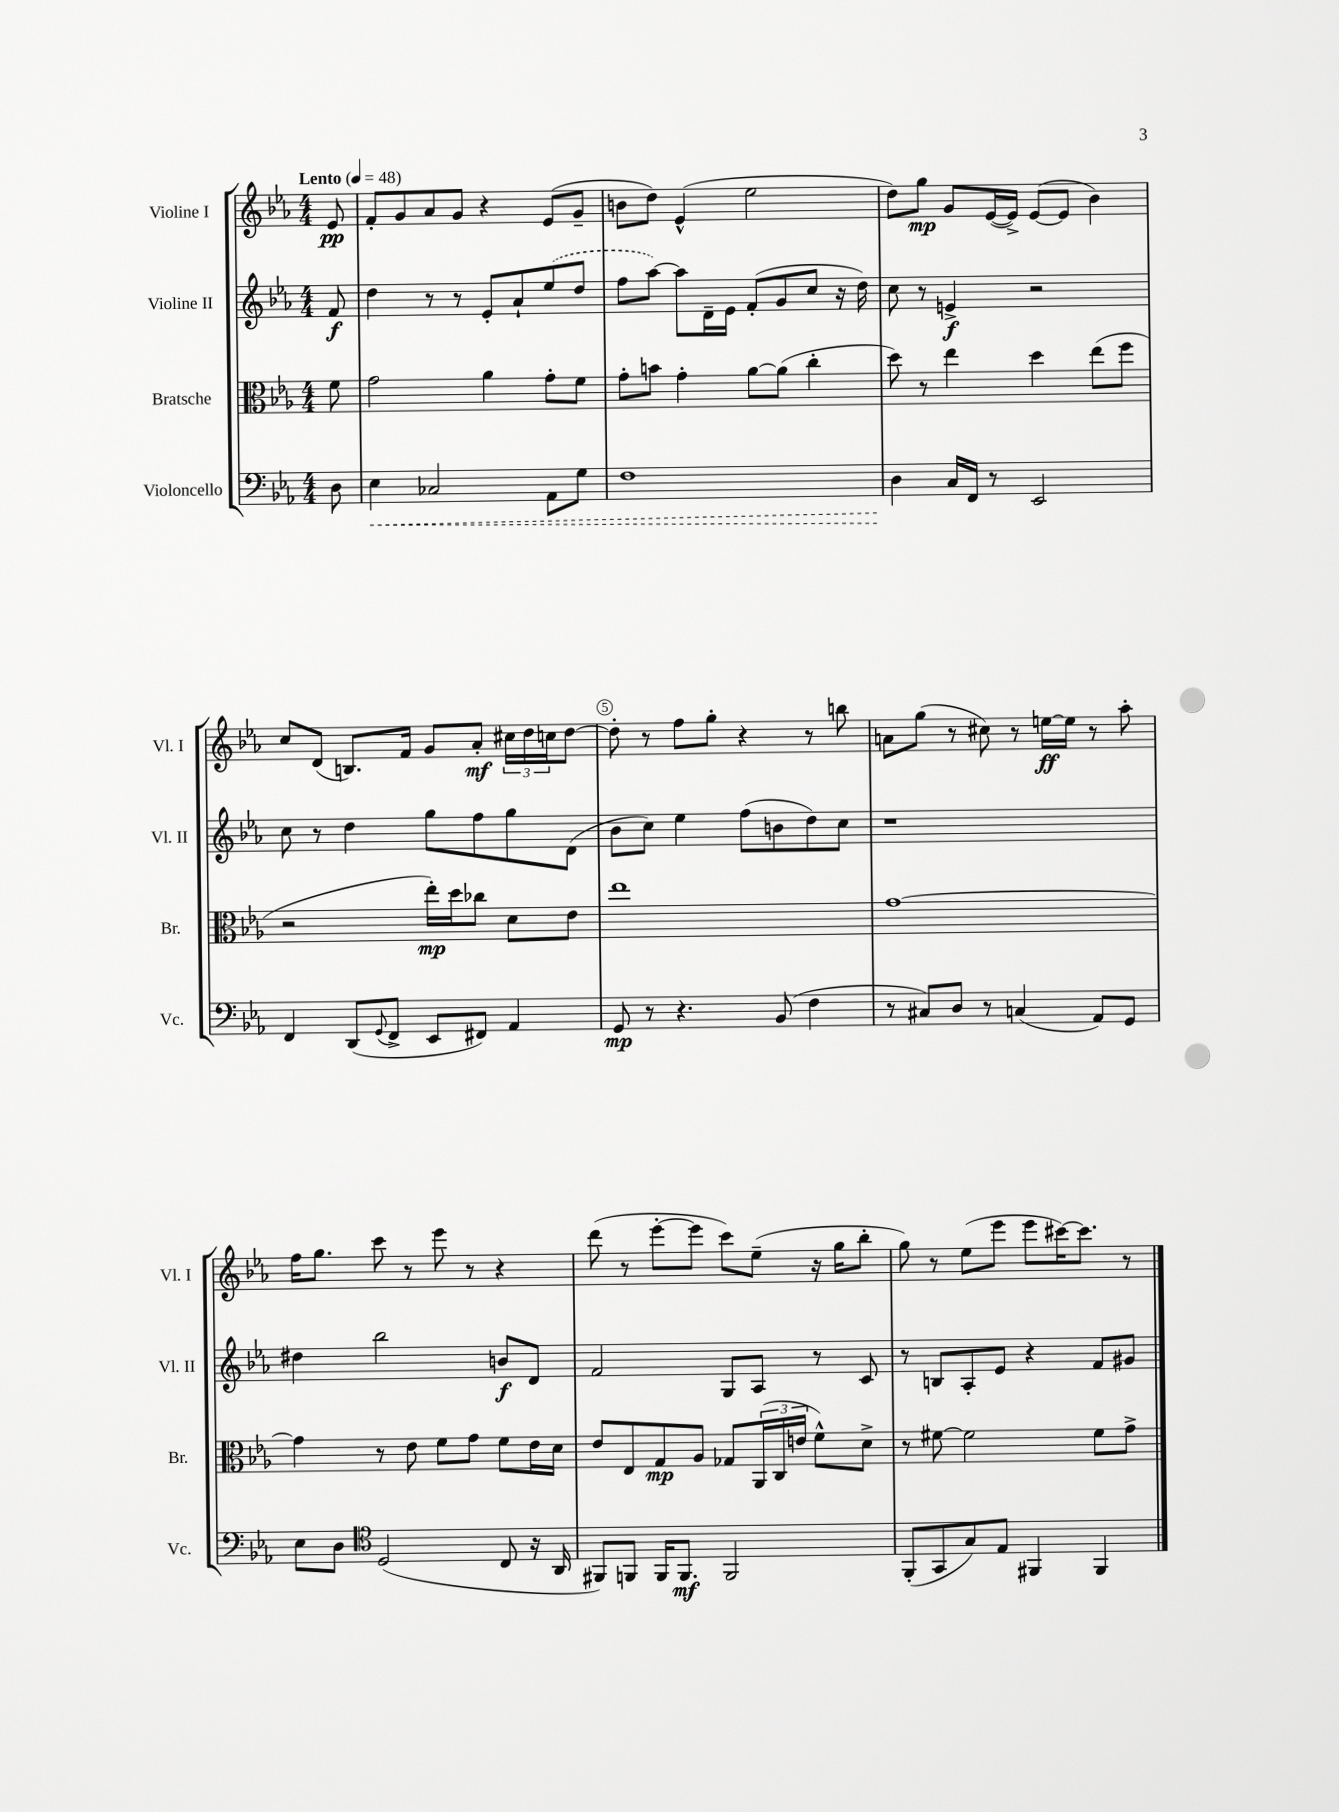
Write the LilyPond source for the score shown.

<<
\new StaffGroup <<
\new Staff = "s0" \with { instrumentName = "Violine I" shortInstrumentName = "Vl. I" } {
    \clef treble \key ees \major \numericTimeSignature \time 4/4 \partial 8 \tempo "Lento" 4 = 48
    ees'8\pp |
    f'8-. g'8 aes'8 g'8 r4 ees'8( g'8-- |
    b'8 d''8) ees'4-^( ees''2 |
    d''8) g''8\mp g'8 ees'16~( ees'16->) ees'8~( ees'8 bes'4) |
    c''8 d'8( b8.) f'16 g'8 aes'8-.\mf \tuplet 3/2 { cis''16 d''16 c''16 } d''8~ |
    d''8-. r8 f''8 g''8-. r4 r8 b''8 |
    a'8 g''8( r8 cis''8) r8 e''16~\ff e''16 r8 aes''8-. |
    f''16 g''8. c'''8 r8 ees'''8 r8 r4 |
    d'''8( r8 ees'''8~-. ees'''8 c'''8) ees''8--( r16 g''16 bes''8-. |
    g''8) r8 ees''8( ees'''8 ees'''8 cis'''16~) cis'''8. r8 \bar "|." |
}
\new Staff = "s1" \with { instrumentName = "Violine II" shortInstrumentName = "Vl. II" } {
    \clef treble \key ees \major \numericTimeSignature \time 4/4 \partial 8
    f'8\f |
    d''4 r8 r8 ees'8-. aes'8-! \once \slurDashed ees''8( d''8 |
    f''8 aes''8~) aes''8 d'16-- ees'16 f'8-.( g'8 c''8 r16 d''16) |
    c''8 r8 e'4->\f r2 |
    c''8 r8 d''4 g''8 f''8 g''8 d'8( |
    bes'8 c''8) ees''4 f''8( b'8 d''8) c''8 |
    r1 |
    dis''4 bes''2 b'8\f d'8 |
    f'2 g8 aes8 r8 c'8 |
    r8 b8 aes8-. ees'8 r4 f'8 gis'8 \bar "|." |
}
\new Staff = "s2" \with { instrumentName = "Bratsche" shortInstrumentName = "Br." } {
    \clef alto \key ees \major \numericTimeSignature \time 4/4 \partial 8
    f'8 |
    g'2 aes'4 g'8-. f'8 |
    g'8-. b'8 g'4-. aes'8~ aes'8( c''4-. |
    d''8) r8 ees''4 d''4 ees''8( f''8 |
    r2 ees''16-.\mp) d''16 ces''8 d'8 ees'8 |
    ees''1 |
    g'1~ |
    g'4 r8 ees'8 f'8 g'8 f'8 ees'16 d'16 |
    ees'8 ees8 g8\mp aes8 ges8 \tuplet 3/2 { aes,16( c16 e'16 } f'8-^) d'8-> |
    r8 fis'8~ fis'2 fis'8 g'8-> \bar "|." |
}
\new Staff = "s3" \with { instrumentName = "Violoncello" shortInstrumentName = "Vc." } {
    \clef bass \key ees \major \numericTimeSignature \time 4/4 \partial 8
    d8 |
    \once \override Hairpin.style = #'dashed-line ees4\< ces2 aes,8 g8 |
    f1 |
    d4\! c16 f,16 r8 ees,2 |
    f,4 d,8( \appoggiatura { g,8 } f,8-> ees,8 fis,8) aes,4 |
    g,8\mp r8 r4. bes,8( f4 |
    r8 cis8) d8 r8 c4( aes,8) g,8 |
    ees8 d8 \clef tenor d2( c8 r16 aes,16 |
    fis,8) f,8 f,16 f,8.\mf f,2 |
    f,8-.( g,8 g8) ees8 fis,4 fis,4 \bar "|." |
}
>>
>>
\layout { \context { \Score \override BarNumber.break-visibility = ##(#f #t #t) barNumberVisibility = #(every-nth-bar-number-visible 5) \override BarNumber.stencil = #(make-stencil-circler 0.1 0.3 ly:text-interface::print) } }
